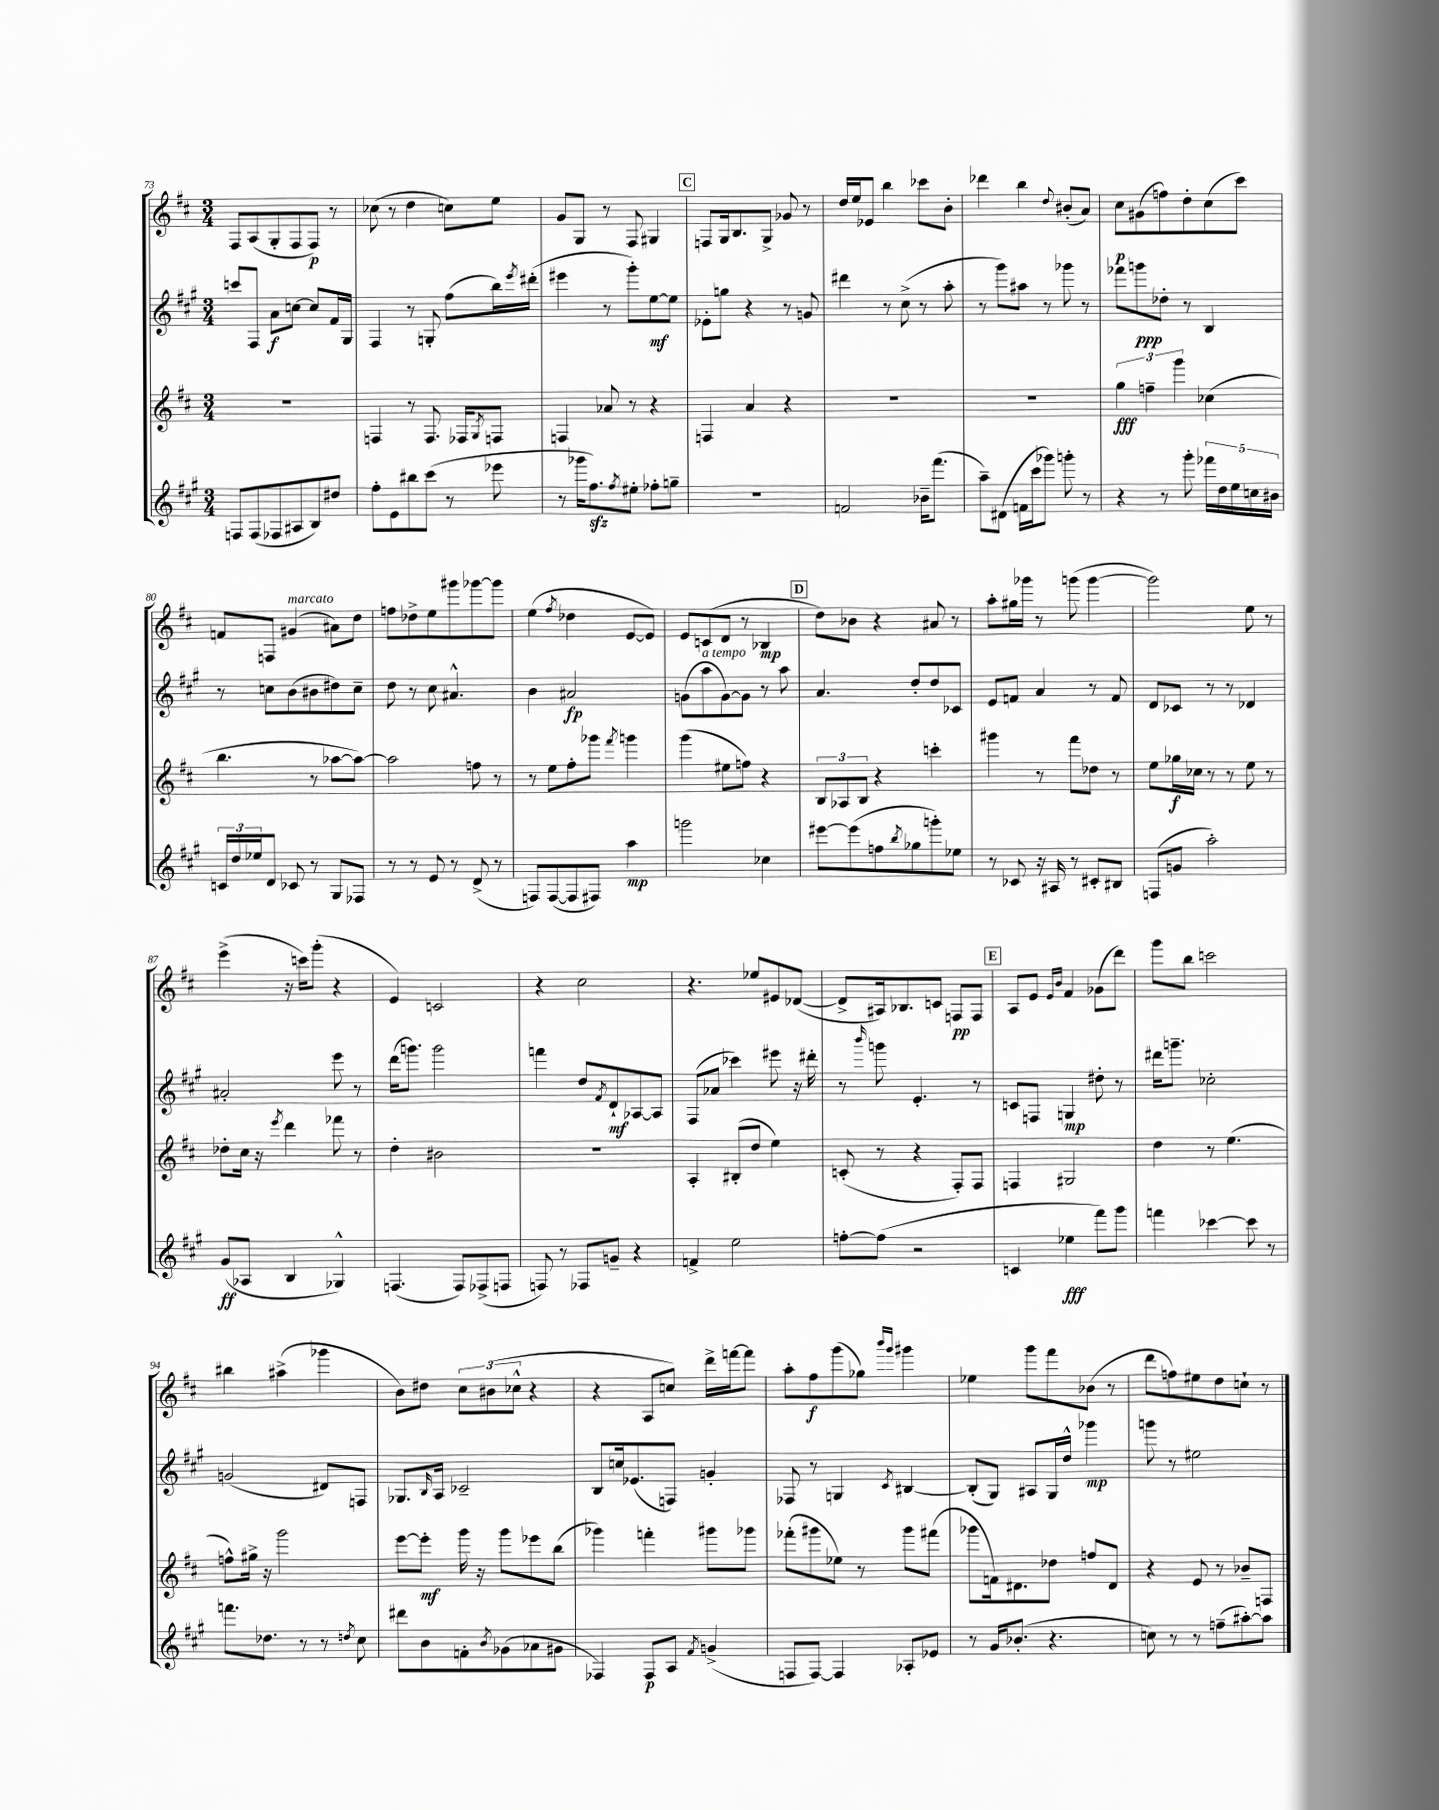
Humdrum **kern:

**kern	**kern	**kern	**kern
*staff4	*staff3	*staff2	*staff1
*clefG2	*clefG2	*clefG2	*clefG2
*k[f#c#g#]	*k[f#c#]	*k[f#c#g#]	*k[f#c#]
*M3/4	*M3/4	*M3/4	*M3/4
8F	2.r	8ccc	8F#
(8F	.	8F#	(8A
8F-	.	8a	8G'
8A#	.	[8cc	8F#
8B)	.	8cc]	8F#)
8dd#	.	16f#	8r
.	.	16G#	.
=	=	=	=
8ff#'	4F	4F#	(8cc-
8e	.	.	8r
8bb#	8r	8r	4dd
(8ccc#	8.F	8G'	.
8r	.	(8ff#	8cc)
.	16F-	.	.
.	8qG	.	.
8eee-	8F	16bb)	8ee
.	.	8qeee	.
.	.	(16ddd#'	.
=	=	=	=
8r	4F	4eee#	8g
16ggg-	.	.	8G
8.ff#)	.	.	.
.	8a-	8r	8r
8qff#	.	.	.
8ee#'	8r	8ggg#')	8F#
8ff-'	4r	[8ee	4G#
8gg~	.	8ee]	.
=	=	=	=
2.r	4F	8e-'	8F
.	.	8gg	16G
.	.	.	8.B
.	4a	4r	.
.	.	.	8G^
.	4r	8r	8g-
.	.	8g	8r
=	=	=	=
2f	2.r	4ddd#	16dd
.	.	.	16ee
.	.	.	8e-
.	.	8r	4bb
.	.	(8cc#^	.
16b-~	.	8r	8ccc-
(8.fff#	.	.	.
.	.	8aa'	8b'
=	=	=	=
8aa~)	2.r	8r	4ddd-
(8d#	.	8ggg#)	.
16f	.	8aa#	4bb
16ccc#	.	.	.
8ggg-)	.	8r	.
.	.	.	8qqdd
8ggg'	.	8ggg-	(8b#'
8r	.	8r	8a)
=	=	=	=
4r	6gg	8fff-	8cc#
.	.	8ggg	(8g#
.	6ff~	.	.
8r	.	8dd-'	8ff)
.	6ggg	.	.
8ggg#'	.	8r	8dd'
20fff-	(4cc-	4B	(8cc#
20dd	.	.	.
20ee	.	.	.
.	.	.	8ccc#)
20cc	.	.	.
20b#	.	.	.
=	=	=	=
24c	4.bb	8r	8f
24dd	.	.	.
24ee-	.	.	.
8d	.	8cc	8F
8c-	.	(8b	(4g#
8r	8r	8b#	.
8G#	[8aa-	8dd#)	8a#)
8F-	8aa-_)	8cc~	8dd
=	=	=	=
8r	2aa-]	8dd	8ff
8r	.	8r	8dd-^
8e	.	8cc#	8ee
8r	.	4.a#^^	8ggg#
(8d^	8ff	.	[8ggg-
8r	8r	.	8ggg-]
=	=	=	=
8F)	8r	4b	(4ee
([8F	8ee	.	.
.	.	.	8qff#
8F]	8ff#'	2a#	4dd-
8F#)	8ggg-	.	.
.	8qfff#	.	.
4aa	4ggg	.	[8e
.	.	.	8e])
=	=	=	=
2ggg	(4ggg	(8g	8e
.	.	8aa	(8c
.	8ee#	[8g)	8d
.	8ff)	8g]	8r
4cc-	4r	8r	4B-
.	.	8aa	.
=	=	=	=
[8eee#	12B	4.a	8dd)
.	12A-	.	.
(8eee#]	.	.	8b-
.	12B	.	.
8ff	4r	.	4r
8qbb	.	.	.
8gg-	.	8dd'	.
8ggg')	4ccc'	8dd	8a#
8ee-	.	8c-	8r
=	=	=	=
8r	4ggg#	8e	8aa'
8c-	.	8f	16gg#
.	.	.	16ggg-
16r	8r	4a	8r
16A#	.	.	.
8r	8fff#	.	(8ggg
8c#'	8dd-	8r	[4ggg
8B#	8r	8f	.
=	=	=	=
(8F	8ee	8d	2ggg])
8g	16gg-	8c-	.
.	16cc-	.	.
2aa')	8r	8r	.
.	8r	8r	.
.	8ee	4d-	8ee
.	8r	.	8r
=	=	=	=
(8g#	8dd-'	2a#'	(4eee^
8A-	16cc#	.	.
.	16r	.	.
.	8qeee	.	.
4B	4ddd	.	16r
.	.	.	16ccc)
.	.	.	(8ggg'
4G-^^)	8fff-	8eee	4r
.	8r	8r	.
=	=	=	=
(4.F	4dd'	(16ddd	4e)
.	.	8.ggg)	.
.	2b#	2ggg	2c
8F)	.	.	.
(8F-^	.	.	.
8F	.	.	.
=	=	=	=
8F)	2.r	4fff	4r
8r	.	.	.
8F-	.	8dd	2cc#
.	.	8qf#	.
8g~	.	8d`	.
4r	.	[8A-	.
.	.	8A-]	.
=	=	=	=
4f^	4A'	(8F#	4.r
.	.	8a-	.
2ee	(8B#'	4ccc-)	.
.	8dd	.	8ee-
.	4ee)	8eee#	8e#
.	.	16r	([8d-
.	.	16ddd#'	.
=	=	=	=
[8ff'	(8c'	8r	8d-^]
.	.	16qqbbb	.
(8ff]	8r	8ggg	16A#)
.	.	.	8.B-
2r	4r	4.e'	.
.	.	.	8c
.	8F#')	.	8F
.	8F#	8r	8F
=	=	=	=
4c	4F	8c	8A
.	.	8F	8e
.	.	.	16qqe
.	.	.	16qqb
4ee-	2G#	4G	4f#
8fff#)	.	8dd#'	(8g-
8ggg#	.	8r	8ddd)
=	=	=	=
4fff	4dd	16ddd#	8ggg
.	.	8.ggg~	.
.	.	.	8bb
[4ccc-	8r	2cc-'	2ccc
.	(4.ee	.	.
8ccc-]	.	.	.
8r	.	.	.
=	=	=	=
8.fff	8ff^^)	(2g	4bb#
.	16gg#^	.	.
8.dd-	16r	.	.
.	2ggg	.	(4aa#^
8r	.	.	.
8r	.	8d#)	4ggg-
8qdd	.	.	.
8cc#	.	8F	.
=	=	=	=
8ddd#	[8eee	8.G-	8b)
8b	8eee']	.	8dd#
.	.	16qqB	.
.	.	16A	.
8f'	16ggg	2c-~	12cc#
.	16r	.	.
.	.	.	(12b#
8qb	.	.	.
(8g-	8ggg	.	.
.	.	.	12cc-^^
8a-	8eee-	.	4r
8g#	(8bb	.	.
=	=	=	=
4F-)	4ggg-)	8B	4r
.	.	16cc	.
.	.	(8.e-	.
8F-	4fff'	.	8A
8A	.	8F)	8cc)
8qf#	.	.	.
(4g^	8ggg#	4g'	16ddd^
.	.	.	[16fff
.	8ggg-	.	8fff]
=	=	=	=
8F	(8fff-'	8F-	8aa'
[8F)	8ggg#	8r	8ff#
4F]	8ee-)	4G	(8ggg
.	8r	.	8gg-)
.	.	.	16qqbbb
.	.	8qc#	16qqggg
8A-'	8ggg#	[4B#	4ggg#
8e-	(8fff#	.	.
=	=	=	=
8r	8ggg-	(8B#']	4ee-
16g#	16f)	8G#)	.
(8.b-'	8.d#	.	.
.	.	8A#	8ggg
4.r	8dd-	16G#	8fff#
.	.	16dd^^	.
.	8ff	4ggg-	(8b-
.	8d#	.	8r
=	=	=	=
8cc)	4r	8ggg	8ddd
8r	.	8r	8ff)
8r	8e	2ee#	8ee#
(8ff~	8r	.	8dd
[8aa#')	8b-~	.	8cc`
8aa#]	8F	.	8r
==	==	==	==
*-	*-	*-	*-
